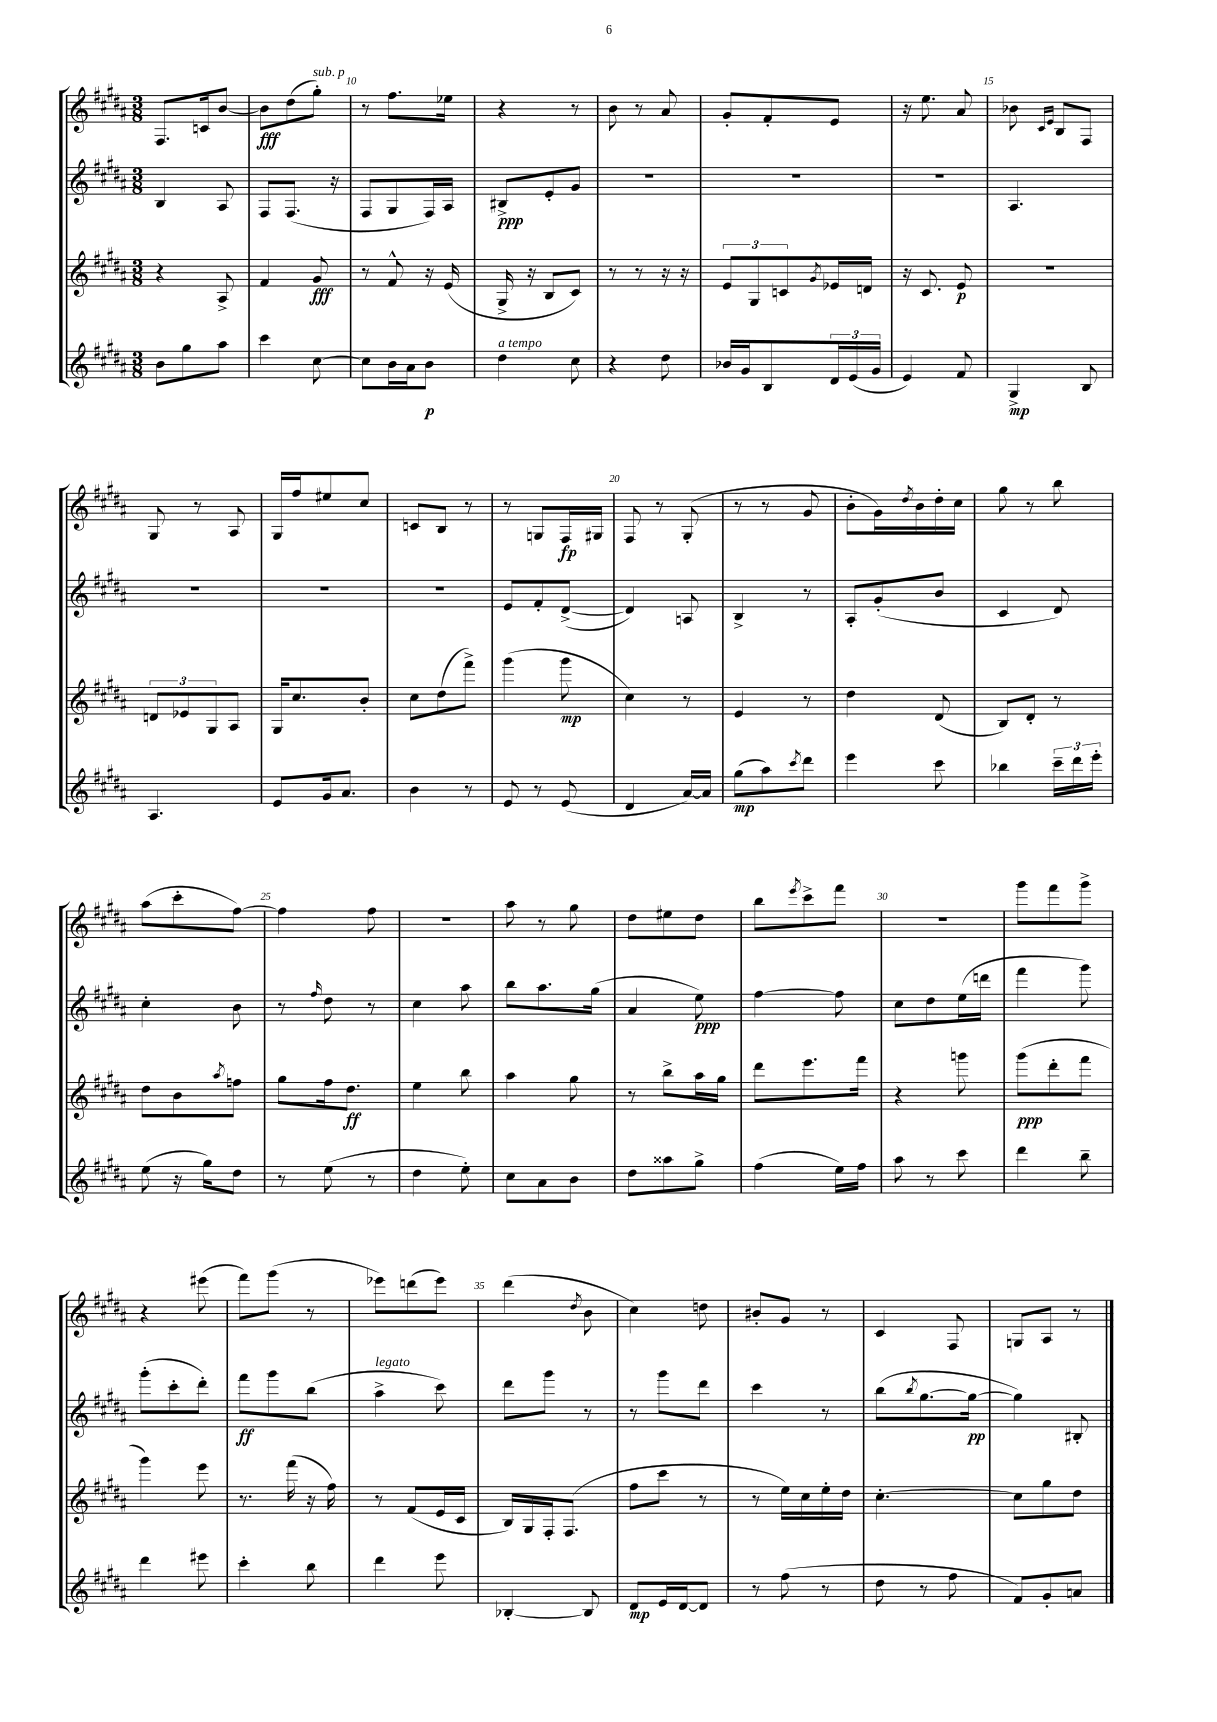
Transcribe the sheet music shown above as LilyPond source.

<<
\new StaffGroup <<
\new Staff = "s0" {
    \clef treble \key b \major \numericTimeSignature \time 3/8
    fis8. c'16 b'8~ |
    b'8\fff dis''8( gis''8-.^\markup { \italic "sub. p" }) |
    r8 fis''8. ees''16 |
    r4 r8 |
    b'8 r8 ais'8 |
    gis'8-. fis'8-. e'8 |
    r16 e''8. ais'8 |
    bes'8 \grace { cis'16 e'16 } b8 fis8 |
    gis8 r8 ais8 |
    gis16 fis''16 eis''8 cis''8 |
    c'8 b8 r8 |
    r8 g8 fis16\fp gis16 |
    fis8 r8 gis8-.( |
    r8 r8 gis'8 |
    b'8-. gis'16) \acciaccatura { dis''8 } b'16 dis''16-. cis''16 |
    gis''8 r8 b''8 |
    ais''8( cis'''8-. fis''8~) |
    fis''4 fis''8 |
    R4. |
    ais''8 r8 gis''8 |
    dis''8 eis''8 dis''8 |
    b''8 \acciaccatura { e'''8 } cis'''8-> fis'''8 |
    R4. |
    gis'''8 fis'''8 gis'''8-> |
    r4 eis'''8( |
    fis'''8) gis'''8( r8 |
    ees'''8) d'''8( ees'''8) |
    dis'''4( \acciaccatura { dis''8 } b'8 |
    cis''4) d''8 |
    bis'8-. gis'8 r8 |
    cis'4 fis8 |
    g8 ais8 r8 \bar "|." |
}
\new Staff = "s1" {
    \clef treble \key b \major \numericTimeSignature \time 3/8
    b4 ais8 |
    fis8 fis8.( r16 |
    fis8 gis8 fis16) ais16 |
    bis8->\ppp e'8-. gis'8 |
    R4. |
    R4. |
    R4. |
    ais4. |
    R4. |
    R4. |
    R4. |
    e'8 fis'8-. dis'8~->( |
    dis'4) a8 |
    b4-> r8 |
    ais8-. gis'8-.( b'8 |
    cis'4 dis'8) |
    cis''4-. b'8 |
    r8 \grace { fis''16 } dis''8 r8 |
    cis''4 ais''8 |
    b''8 ais''8. gis''16( |
    ais'4 e''8\ppp) |
    fis''4~ fis''8 |
    cis''8 dis''8 e''16( d'''16 |
    fis'''4 gis'''8) |
    gis'''8-.( cis'''8-. dis'''8-.) |
    fis'''8\ff gis'''8 b''8( |
    ais''4->^\markup { \italic "legato" } cis'''8) |
    dis'''8 gis'''8 r8 |
    r8 gis'''8 dis'''8 |
    cis'''4 r8 |
    b''8( \acciaccatura { b''8 } gis''8.~ gis''16~\pp |
    gis''4) bis8-. \bar "|." |
}
\new Staff = "s2" {
    \clef treble \key b \major \numericTimeSignature \time 3/8
    r4 ais8-> |
    fis'4 gis'8\fff |
    r8 fis'8-^ r16 e'16( |
    gis16-> r16 b8 cis'8) |
    r8 r8 r16 r16 |
    \tuplet 3/2 { e'8 gis8 c'8 } \acciaccatura { gis'8 } ees'16 d'16 |
    r16 cis'8. e'8\p |
    R4. |
    \tuplet 3/2 { d'8 ees'8 gis8 } ais8 |
    gis16 cis''8. b'8-. |
    cis''8 dis''8( fis'''8->) |
    gis'''4( gis'''8\mp |
    cis''4) r8 |
    e'4 r8 |
    dis''4 dis'8( |
    b8) dis'8-. r8 |
    dis''8 b'8 \acciaccatura { ais''8 } f''8 |
    gis''8 fis''16 dis''8.\ff |
    e''4 b''8 |
    ais''4 gis''8 |
    r8 b''8-> ais''16 gis''16 |
    dis'''8 e'''8. fis'''16 |
    r4 g'''8 |
    gis'''8\ppp( dis'''8-. fis'''8 |
    gis'''4) e'''8 |
    r8. fis'''16( r16 fis''16) |
    r8 fis'8( e'16 cis'16 |
    b16) gis16 fis16-. fis8.( |
    fis''8 cis'''8 r8 |
    r8 e''16) cis''16 e''16-. dis''16 |
    cis''4.~-. |
    cis''8 gis''8 dis''8 \bar "|." |
}
\new Staff = "s3" {
    \clef treble \key b \major \numericTimeSignature \time 3/8
    b'8 gis''8 ais''8 |
    cis'''4 cis''8~ |
    cis''8 b'16 ais'16 b'8\p |
    dis''4^\markup { \italic "a tempo" } cis''8 |
    r4 dis''8 |
    bes'16 gis'16 b8 \tuplet 3/2 { dis'16 e'16( gis'16 } |
    e'4) fis'8 |
    gis4->\mp b8 |
    ais4. |
    e'8 gis'16 ais'8. |
    b'4 r8 |
    e'8 r8 e'8( |
    dis'4 ais'16~) ais'16 |
    gis''8\mp( ais''8) \acciaccatura { cis'''8 } dis'''8 |
    e'''4 cis'''8 |
    bes''4 \tuplet 3/2 { cis'''16-- dis'''16 e'''16-. } |
    e''8( r16 gis''16) dis''8 |
    r8 e''8( r8 |
    dis''4 e''8-.) |
    cis''8 ais'8 b'8 |
    dis''8 aisis''8 gis''8-> |
    fis''4( e''16) fis''16 |
    ais''8 r8 cis'''8 |
    dis'''4 b''8-- |
    dis'''4 eis'''8 |
    cis'''4-. b''8 |
    dis'''4 e'''8 |
    bes4~-. bes8 |
    dis'8\mp e'16 dis'16~ dis'8 |
    r8 fis''8( r8 |
    dis''8 r8 fis''8 |
    fis'8) gis'8-. a'8 \bar "|." |
}
>>
>>
\layout { \context { \Score currentBarNumber = #8 \override BarNumber.break-visibility = ##(#f #t #t) barNumberVisibility = #(every-nth-bar-number-visible 5) } }
